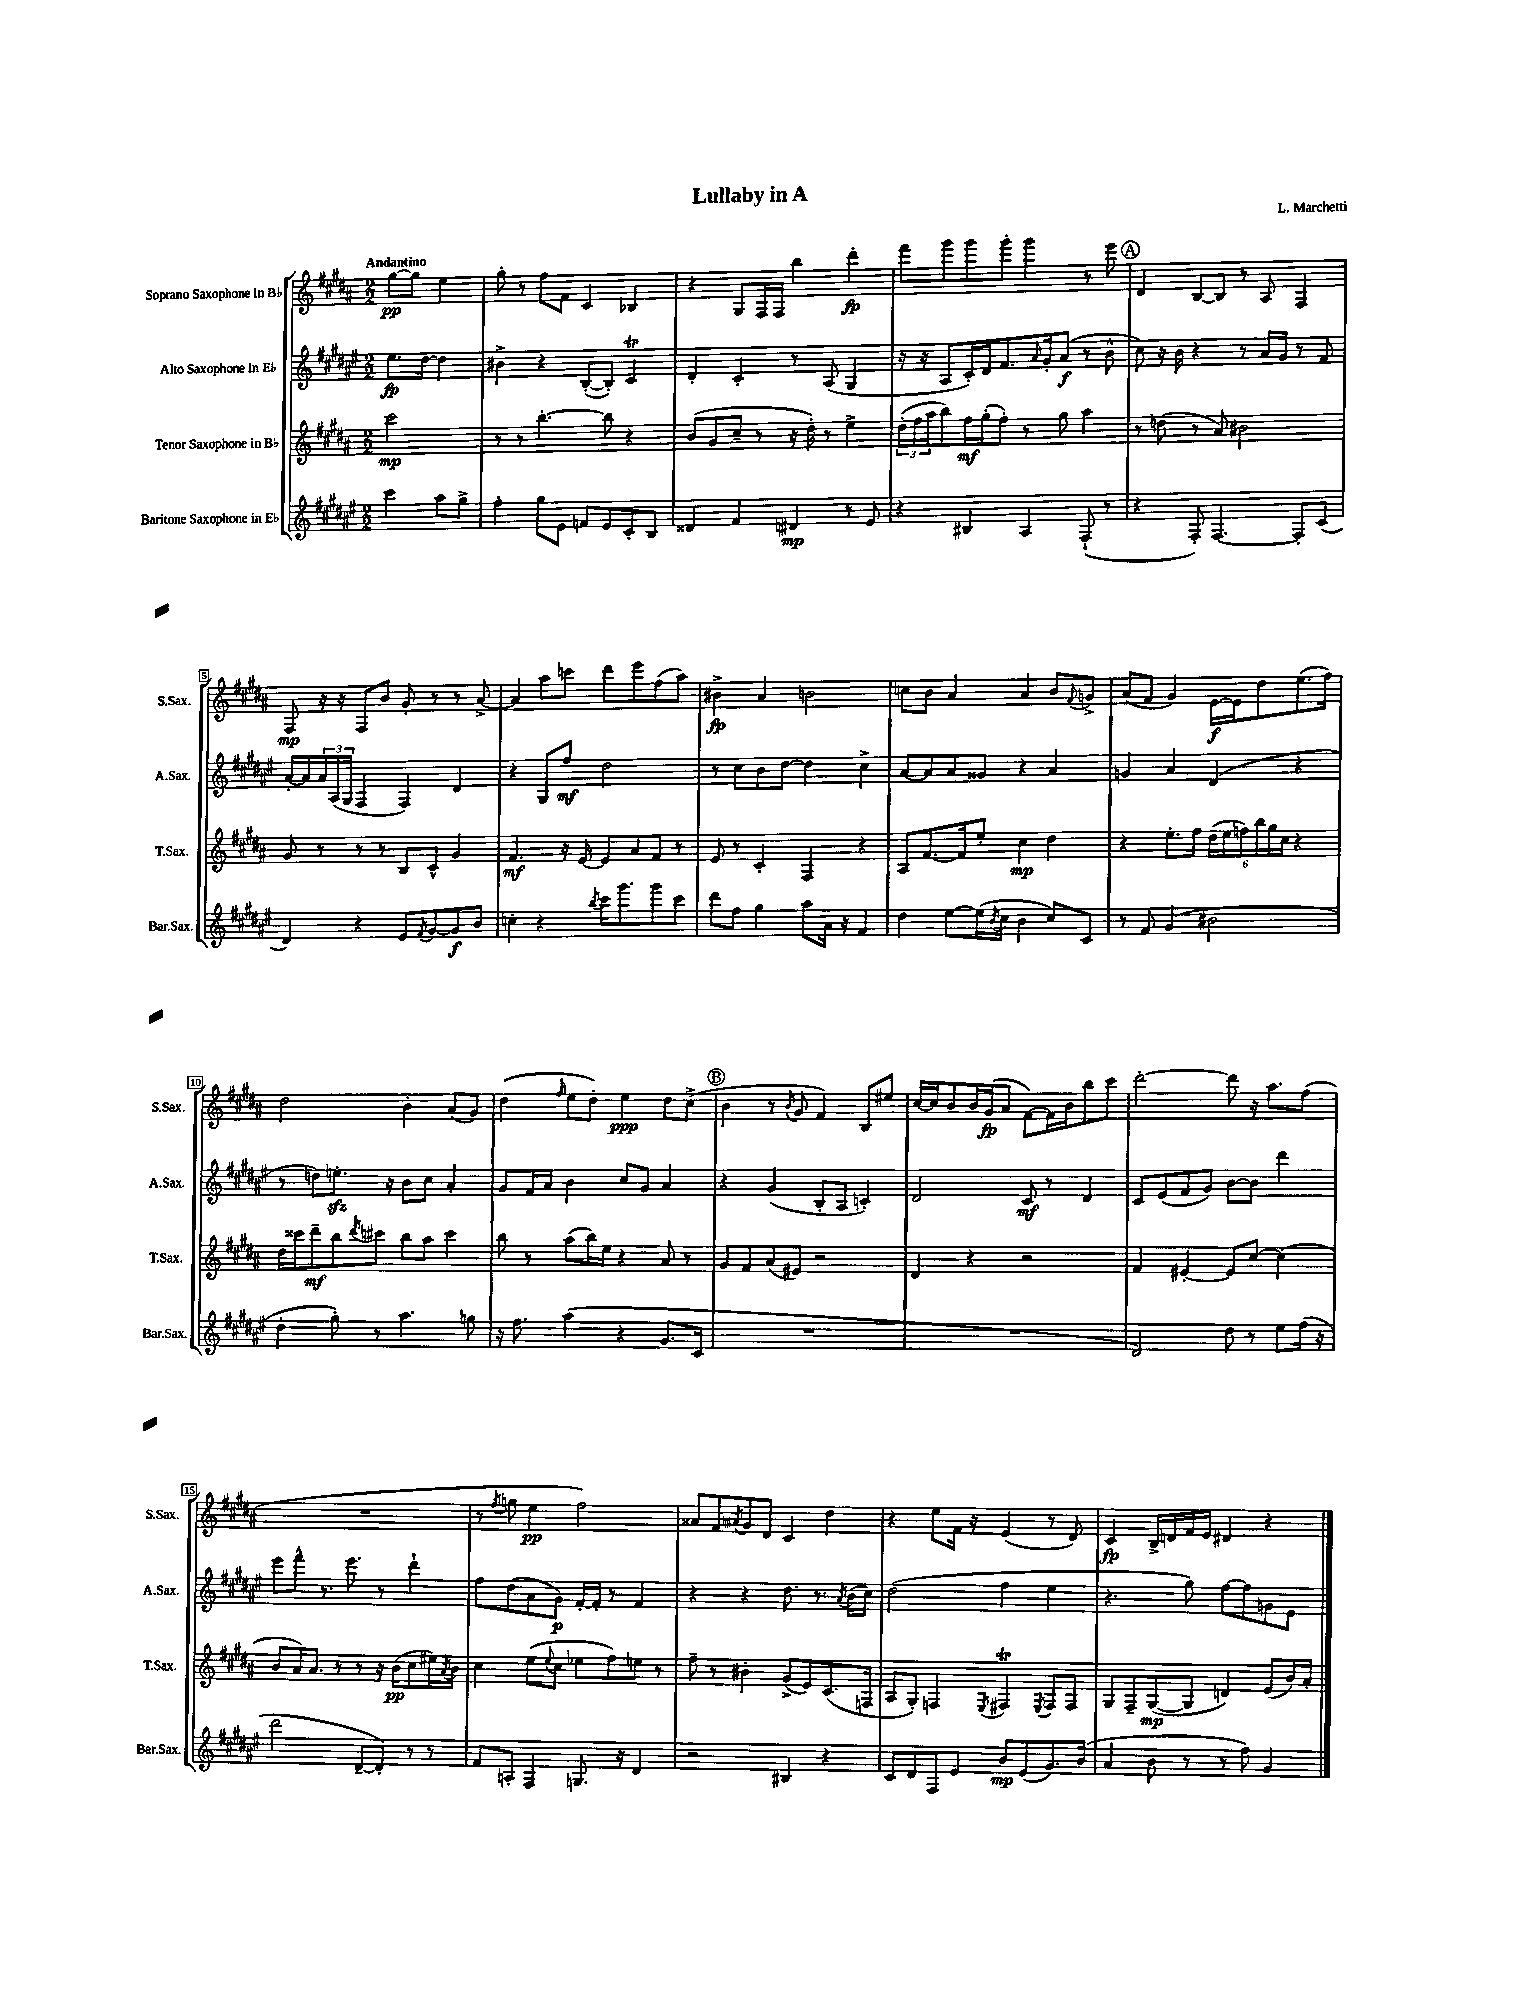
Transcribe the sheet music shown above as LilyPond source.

\header { title = "Lullaby in A" composer = "L. Marchetti" }
<<
\new StaffGroup <<
\new Staff = "s0" \with { instrumentName = "Soprano Saxophone in Bb" shortInstrumentName = "S.Sax." } {
    \clef treble \key b \major \numericTimeSignature \time 2/2 \partial 2 \tempo "Andantino"
    gis''8~\pp gis''8 e''4 |
    gis''8-. r8 fis''8 fis'8 cis'4 bes4 |
    r4 gis8 fis16 fis16 b''4 dis'''4-.\fp |
    fis'''8 gis'''8 gis'''8 gis'''8-. gis'''4 r8 e'''8 |
    \mark \markup { \circle "A" } dis'4 b8~ b8 r8 ais8 fis4 |
    fis8\mp r16 r16 fis8 b'8 gis'8-. r8 r8 ais'8~-> |
    ais'4 ais''8 c'''8 dis'''8 e'''8 fis''8( ais''8) |
    bis'4->\fp ais'4 b'2 |
    c''8 b'8 ais'4 ais'4 b'8 \appoggiatura { fis'8 } g'8-> |
    ais'8( fis'8 gis'4) e'16~\f e'16 dis''8 e''8.( fis''16) |
    dis''2 b'4-. ais'8( gis'8) |
    dis''4( \grace { fis''16 } e''8 dis''8-.) e''4\ppp dis''8 cis''8->( |
    \mark \markup { \circle "B" } b'4 r8 \acciaccatura { b'8 } gis'8 fis'4) b8 eis''8 |
    cis''16~ cis''16 b'8 b'16 gis'16\fp( ais'8 fis'8~) fis'16 b'16 b''8 cis'''8 |
    dis'''2~-. dis'''8 r16 ais''8. fis''8( |
    R1 |
    r8 \acciaccatura { fis''8 } g''8 e''4\pp fis''2) |
    aisis'8 fis'8 \acciaccatura { ais'8 } gis'8 dis'8 cis'4 dis''4 |
    r4 e''8 fis'16 r16 e'4( r8 dis'8) |
    cis'4\fp b16-> d'16 fis'16 e'16 dis'4 r4 \bar "|." |
}
\new Staff = "s1" \with { instrumentName = "Alto Saxophone in Eb" shortInstrumentName = "A.Sax." } {
    \clef treble \key fis \major \numericTimeSignature \time 2/2 \partial 2
    eis''8.\fp dis''16~ dis''4 |
    bis'4-> r4 b8~-.( b8-.) cis'4\trill |
    dis'4-. cis'4-. r8 ais8( gis4 |
    r16 r16 ais8 cis'16-.) dis'16 fis'8. \grace { ais'16 } gis'16-. ais'8\f( r8 b'8-^ |
    \mark \markup { \circle "A" } cis''8) r16 b'16 r4 r8 ais'16 gis'16 r8 fis'8 |
    ais'16~-. ais'16 \tuplet 3/2 { ais'16 ais16( gis16 } fis4 fis4) dis'4 |
    r4 gis8 fis''8\mf dis''2 |
    r8 cis''8 b'8 dis''8~ dis''4 cis''4-> |
    ais'8~ ais'8 ais'8 gisis'8 r4 ais'4 |
    g'4 ais'4 dis'4( r4 |
    r8 d''8) e''8.-.\sfz r16 b'8 cis''8 ais'4-. |
    gis'8 fis'16 ais'16 b'4 cis''8 gis'8 ais'4 |
    \mark \markup { \circle "B" } r4 gis'4( b8-. ais8 c'4-.) |
    dis'2 cis'8\mf r8 dis'4 |
    cis'8 eis'8( fis'8 gis'8) b'8~ b'8 dis'''4 |
    eis'''8 fis'''8-^ r8. eis'''8. r8 dis'''4-! |
    fis''8 dis''8( ais'8 gis'8\p) fis'16~-. fis'16-. r8 fis'4 |
    r4 r4 dis''8. r8. \acciaccatura { ais'8 } b'16( cis''16) |
    dis''2( fis''4 eis''4 |
    r4. gis''8) fis''8~ fis''8 g'8 eis'8 \bar "|." |
}
\new Staff = "s2" \with { instrumentName = "Tenor Saxophone in Bb" shortInstrumentName = "T.Sax." } {
    \clef treble \key b \major \numericTimeSignature \time 2/2 \partial 2
    cis'''2\mp |
    r8 r8 b''4.~-. b''8 r4 |
    b'8( gis'8 cis''8-- r8 r16 dis''16-.) r8 e''4-> |
    \tuplet 3/2 { dis''16-.( fis''16 ais''16 } b''8) fis''16\mf gis''16-.( fis''8-.) r8 gis''8 ais''4 |
    \mark \markup { \circle "A" } r8 d''8( r8 ais'8) bis'2 |
    gis'8 r8 r8 r8 b8 cis'8-^ gis'4 |
    fis'4.\mf r16 e'16~ e'8 ais'8 fis'8 r8 |
    e'8 r8 cis'4-. fis4 r4 |
    ais8 fis'8.~ fis'16 e''8-. cis''4\mp dis''4 |
    r4 e''8.-. fis''16 \tuplet 6/4 { dis''16( e''16 f''16) b''16 gis''16 cis''16 } r4 |
    dis''16 cisis'''16 dis'''8--\mf b''8 \acciaccatura { dis'''8 } cis'''8 b''8 ais''8 cis'''4 |
    b''8 r8 ais''8( b''16) e''16 r4 ais'8 r8 |
    \mark \markup { \circle "B" } gis'8 fis'8 ais'8( eis'8) r2 |
    dis'4 r4 r2 |
    fis'4 eis'4~-. eis'8 cis''8~ cis''4( |
    b'8 ais'16) ais'8. r8 r8 r16 b'16\pp( cis''8 eis''16) \acciaccatura { ais'8 } b'16 |
    cis''4 e''8( \appoggiatura { e''8 } cis''8 ees''8 fis''8) e''8 r8 |
    fis''8-- r8 bis'4-. gis'8->( e'8) cis'8.( f16 |
    ais8 gis8-.) f4 \acciaccatura { e8 } fis4\trill \acciaccatura { e8 } fis8 fis8 |
    gis8 fis8-- gis8~\mp( gis8 d'4) e'8( b'16) ais'16-. \bar "|." |
}
\new Staff = "s3" \with { instrumentName = "Baritone Saxophone in Eb" shortInstrumentName = "Bar.Sax." } {
    \clef treble \key fis \major \numericTimeSignature \time 2/2 \partial 2
    cis'''4 ais''8 gis''8-> |
    fis''4-. gis''8 eis'8 f'8 eis'8 cis'8-. b8 |
    disis'4 fis'4 dis'4\mp r8 eis'8 |
    r4 bis4 ais4 fis8-!( r8 |
    \mark \markup { \circle "A" } r4 fis8-.) fis4.~ fis8-. cis'8( |
    dis'4) r4 eis'8 \acciaccatura { fis'8 } gis'8~ gis'8\f b'8 |
    c''4-. r4 \acciaccatura { b''8 } cis'''16 gis'''8. gis'''8 cis'''8 |
    dis'''8 fis''8 gis''4 ais''8 ais'16 r16 fis'4 |
    dis''4 eis''8~ eis''16( \acciaccatura { b'8 } cis''16 b'4 cis''8) cis'8 |
    r8 fis'8 gis'4( bis'2 |
    dis''4-. gis''8-.) r8 ais''4. g''8 |
    r16 fis''8. ais''4( r4 gis'8. cis'16 |
    \mark \markup { \circle "B" } R1 |
    R1 |
    dis'2) dis''8 r8 eis''8 fis''16( r16 |
    dis'''2 dis'8~-- dis'8-.) r8 r8 |
    fis'8 a8-. fis4 g8. r16 dis'4 |
    r2 bis4 r4 |
    cis'8 dis'8 fis8 eis'8 b'8\mp eis'8( gis'8.) b'16( |
    ais'4 b'8 r8 r8 fis''8) gis'4 \bar "|." |
}
>>
>>
\layout { \context { \Score \override BarNumber.stencil = #(make-stencil-boxer 0.1 0.3 ly:text-interface::print) } }
